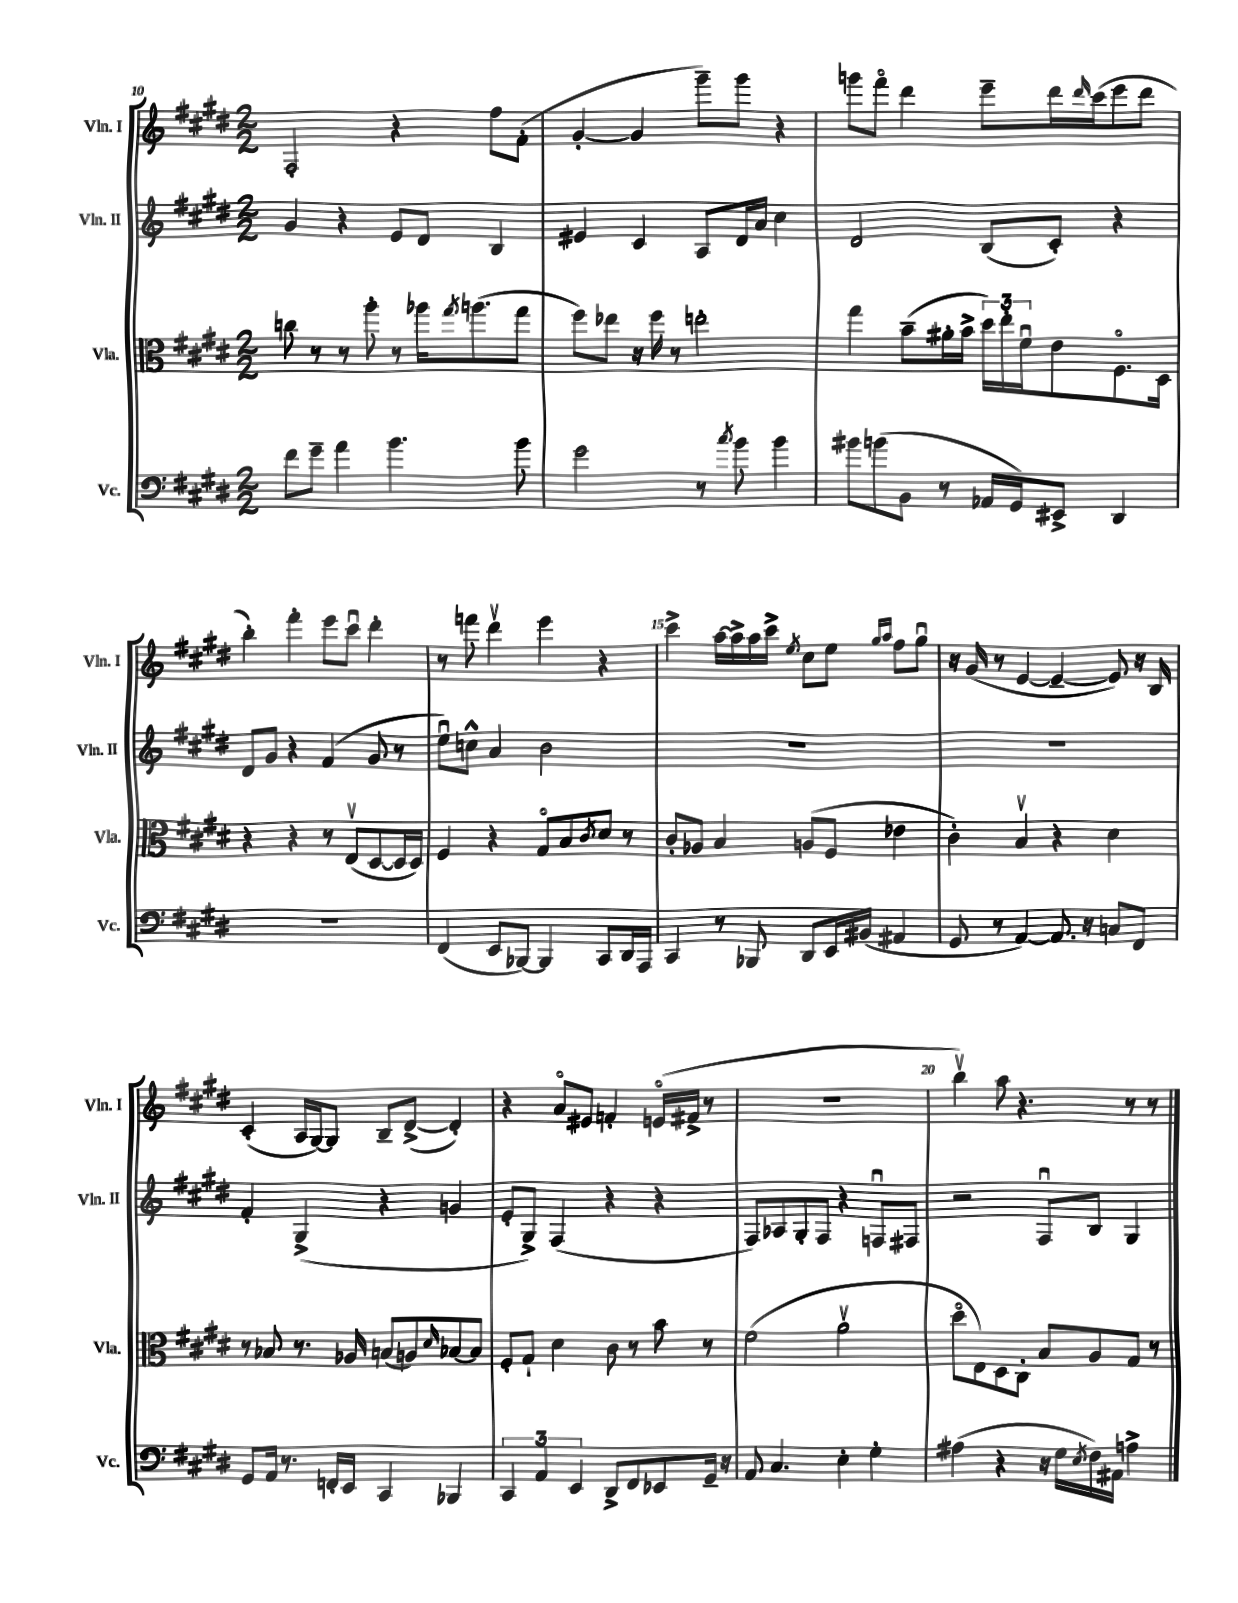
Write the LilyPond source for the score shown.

<<
\new StaffGroup <<
\new Staff = "s0" \with { instrumentName = "Vln. I" shortInstrumentName = "Vln. I" } {
    \clef treble \key e \major \numericTimeSignature \time 2/2
    fis2-. r4 fis''8 fis'8-.( |
    gis'4~-. gis'4 gis'''8--) gis'''8 r4 |
    g'''8 fis'''8\flageolet dis'''4 e'''8-- dis'''16 \grace { dis'''16 } cis'''16( e'''8 dis'''8 |
    b''4-.) fis'''4-. e'''8 cis'''8\downbow dis'''4-. |
    r8 f'''8 dis'''4\upbow e'''4 r4 |
    cis'''4-> a''16~ a''16-> a''16 cis'''16-> \acciaccatura { e''8 } cis''8 e''8 \grace { gis''16 a''16 } fis''8 gis''8\downbow |
    r16 gis'16( r8 e'4~ e'4~-- e'8) r16 b16 |
    cis'4-.( a16 gis16~) gis8 b8-- dis'8~->( dis'4-.) |
    r4 a'8\flageolet eis'8 f'4-. e'16\flageolet( fis'16-> r8 |
    R1 |
    b''4\upbow) a''8 r4. r8 r8 \bar "|." |
}
\new Staff = "s1" \with { instrumentName = "Vln. II" shortInstrumentName = "Vln. II" } {
    \clef treble \key e \major \numericTimeSignature \time 2/2
    gis'4 r4 e'8 dis'8 b4 |
    eis'4 cis'4 a8 dis'16 a'16 cis''4 |
    dis'2 b8( cis'8-.) r4 |
    dis'8 gis'8 r4 fis'4( gis'8 r8 |
    e''8\downbow) c''8-^ a'4 b'2 |
    R1 |
    R1 |
    fis'4-. gis4->( r4 g'4 |
    e'8-. gis8->) fis4( r4 r4 |
    fis8) aes8 gis8-. fis8 r4 f8\downbow fis8 |
    r2 fis8\downbow b8 gis4 \bar "|." |
}
\new Staff = "s2" \with { instrumentName = "Vla." shortInstrumentName = "Vla." } {
    \clef alto \key e \major \numericTimeSignature \time 2/2
    c''8 r8 r8 a''8-. r8 aes''16 \acciaccatura { gis''8 } a''8.( gis''8 |
    fis''8) ees''8 r16 fis''16 r8 e''2-. |
    gis''4 b'8--( ais'16-. b'16-> \tuplet 3/2 { dis''16) e''16-. fis'16\downbow } e'8 fis8.\flageolet dis16 |
    r4 r4 r8 e8\upbow( dis8~ dis16 dis16) |
    fis4 r4 gis8\flageolet b8 \acciaccatura { cis'8 } dis'8 r8 |
    cis'8-. aes8 b4 a8( fis8 ees'4 |
    cis'4-.) b4\upbow r4 dis'4 |
    r8 bes8 r8. aes16 b8( a8) \grace { dis'16 } bes8~ bes8 |
    fis8-. gis8-! dis'4 cis'8 r8 b'8 r8 |
    fis'2( a'2\upbow |
    dis''8\flageolet e8) dis8 cis8-. b8 a8 gis8 r8 \bar "|." |
}
\new Staff = "s3" \with { instrumentName = "Vc." shortInstrumentName = "Vc." } {
    \clef bass \key e \major \numericTimeSignature \time 2/2
    fis'8 gis'8-- a'4 b'4. b'8 |
    gis'2 r8 \acciaccatura { cis''8 } b'8 b'4 |
    bis'8 b'8( b,8 r8 aes,16 gis,16) eis,8-> dis,4 |
    R1 |
    fis,4( e,8 bes,,8~) bes,,4 cis,8 dis,16 a,,16 |
    cis,4 r8 bes,,8 dis,8 e,16 bis,16( ais,4 |
    gis,8 r8 a,4~) a,8. r16 c8 fis,8 |
    gis,8 a,16 r8. f,16-. e,16 cis,4 bes,,4 |
    \tuplet 3/2 { cis,4 a,4 e,4 } dis,8-> fis,8 ees,8 gis,16-- r16 |
    a,8 cis4. e4-. gis4-. |
    ais4( r4 r16 gis16 \acciaccatura { e8 } fis16) ais,16 a4-> \bar "|." |
}
>>
>>
\layout { \context { \Score currentBarNumber = #10 \override BarNumber.break-visibility = ##(#f #t #t) barNumberVisibility = #(every-nth-bar-number-visible 5) } }
